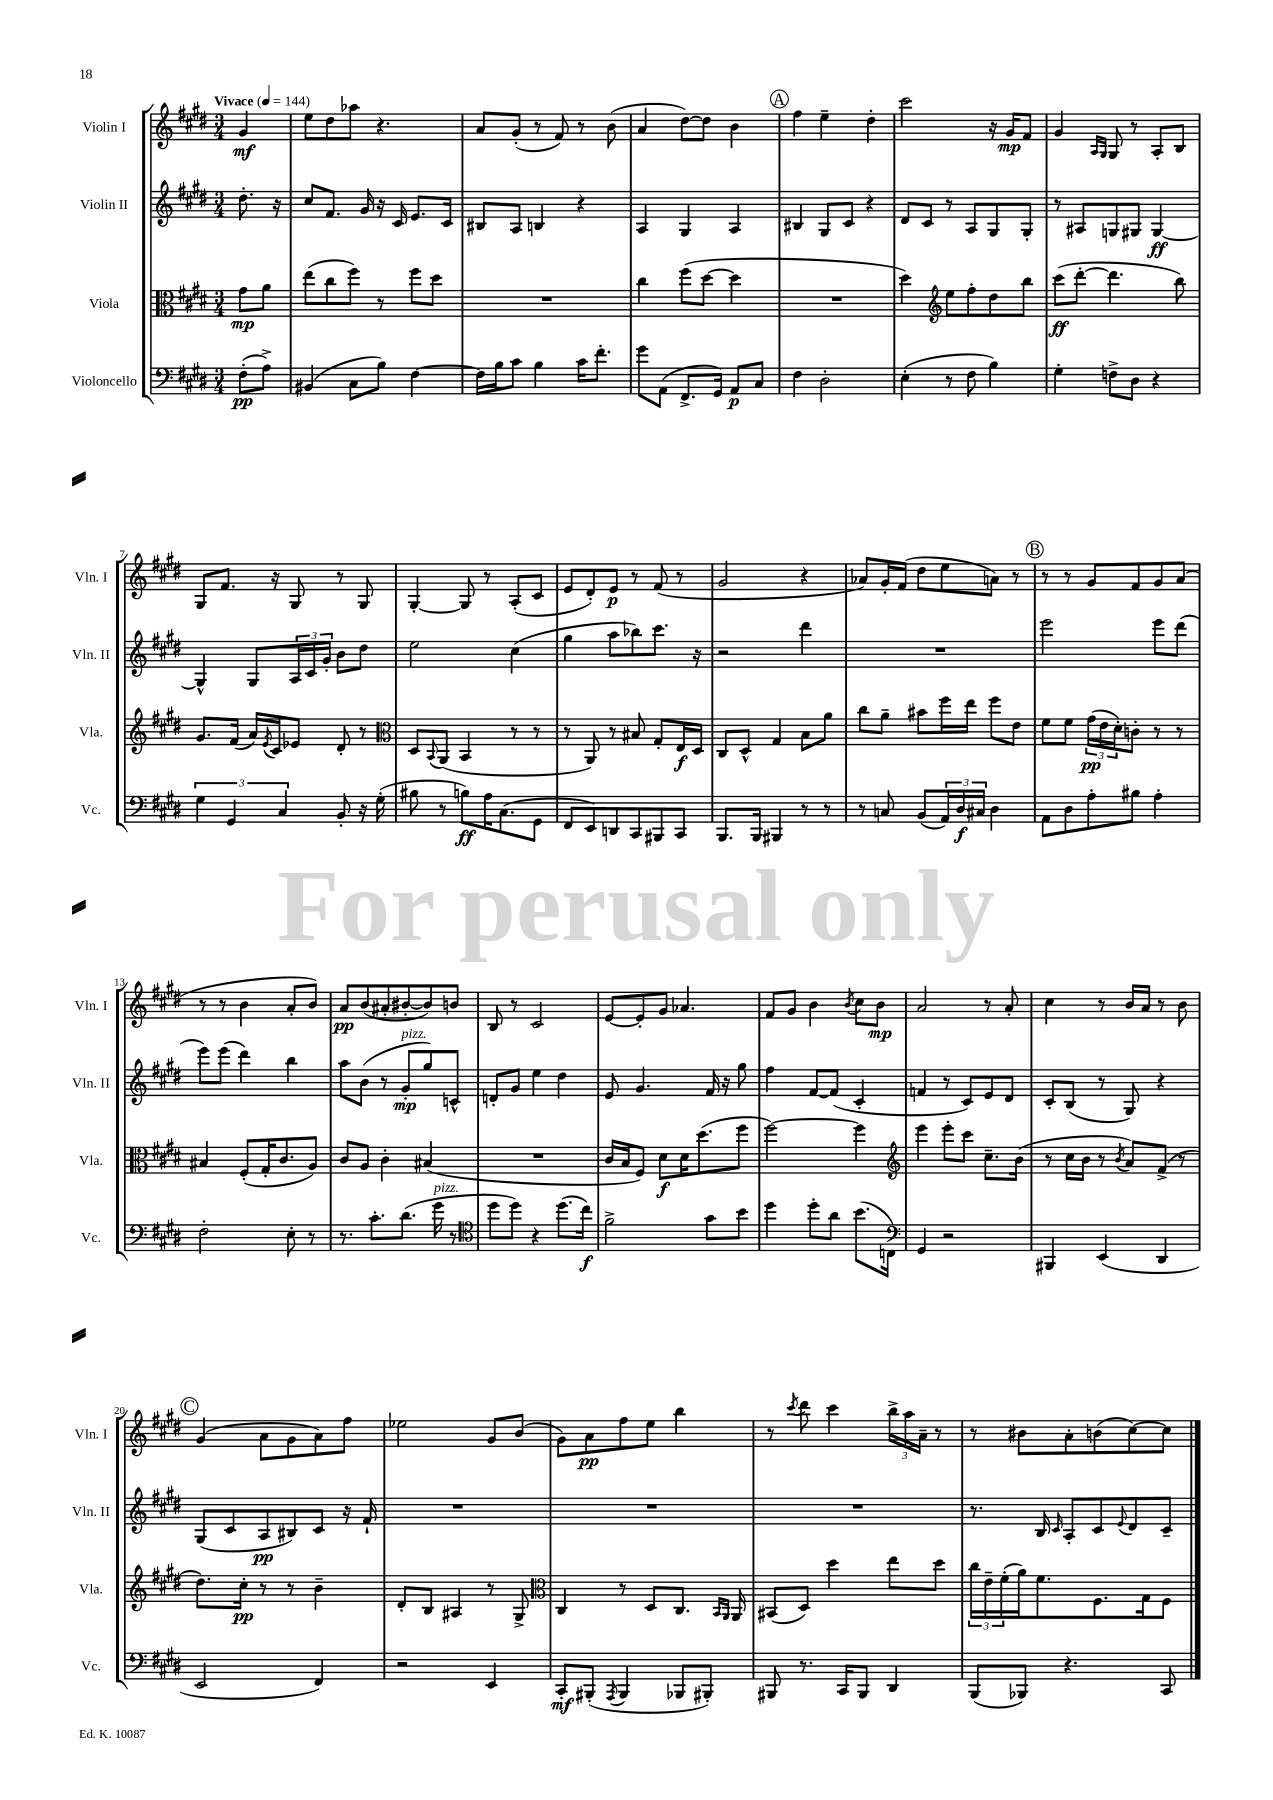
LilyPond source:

<<
\new StaffGroup <<
\new Staff = "s0" \with { instrumentName = "Violin I" shortInstrumentName = "Vln. I" } {
    \clef treble \key e \major \numericTimeSignature \time 3/4 \partial 4 \tempo "Vivace" 4 = 144
    gis'4\mf |
    e''8 dis''8 aes''8 r4. |
    a'8 gis'8-.( r8 fis'8) r8 b'8( |
    a'4 dis''8~) dis''8 b'4 |
    \mark \markup { \circle "A" } fis''4 e''4-- dis''4-. |
    cis'''2 r16 gis'16\mp fis'8 |
    gis'4 \grace { a16 gis16 } gis8 r8 a8-. b8 |
    gis8 fis'8. r16 gis8 r8 gis8 |
    gis4~-. gis8 r8 a8-.( cis'8 |
    e'8 dis'8-.) e'8\p r8 fis'8( r8 |
    gis'2 r4 |
    aes'8) gis'16-. fis'16( dis''8 e''8 a'8) r8 |
    \mark \markup { \circle "B" } r8 r8 gis'8 fis'8 gis'8 a'8( |
    r8 r8 b'4 a'8-. b'8) |
    a'8\pp b'8( ais'8-. bis'8~-. bis'8) b'8 |
    b8 r8 cis'2 |
    e'8~ e'8-. gis'8 aes'4. |
    fis'8 gis'8 b'4 \acciaccatura { b'8 } cis''8 b'8\mp |
    a'2 r8 a'8-. |
    cis''4 r8 b'16 a'16 r8 b'8 |
    \mark \markup { \circle "C" } gis'4( a'8 gis'8 a'8) fis''8 |
    ees''2 gis'8 b'8( |
    gis'8) a'8\pp fis''8 e''8 b''4 |
    r8 \acciaccatura { cis'''8 } dis'''8 cis'''4 \tuplet 3/2 { b''16-> a''16 a'16-- } r8 |
    r8 bis'8 a'8-. b'8( cis''8~) cis''8 \bar "|." |
}
\new Staff = "s1" \with { instrumentName = "Violin II" shortInstrumentName = "Vln. II" } {
    \clef treble \key e \major \numericTimeSignature \time 3/4 \partial 4
    dis''8.-. r16 |
    cis''8 fis'8. gis'16 r16 cis'16 e'8. cis'16 |
    bis8 a8 b4 r4 |
    a4 gis4 a4 |
    \mark \markup { \circle "A" } bis4 gis8 cis'8 r4 |
    dis'8 cis'8 r8 a8 gis8 gis8-. |
    r8 ais8 g8 gis8 gis4~\ff |
    gis4-^ gis8 \tuplet 3/2 { a16 cis'16 gis'16-. } b'8 dis''8 |
    e''2 cis''4( |
    gis''4 a''8 bes''8) cis'''8. r16 |
    r2 dis'''4 |
    R2. |
    \mark \markup { \circle "B" } e'''2 e'''8 dis'''8( |
    e'''8) e'''8( dis'''4) b''4 |
    a''8 b'8( r8 gis'8-.\mp^\markup { \italic "pizz." } gis''8) c'8-^ |
    d'8-. gis'8 e''4 dis''4 |
    e'8 gis'4. fis'16 r16 gis''8 |
    fis''4 fis'8~ fis'8( cis'4-. |
    f'4 r8 cis'8) e'8 dis'8 |
    cis'8-. b8( r8 gis8) r4 |
    \mark \markup { \circle "C" } gis8( cis'8 a8\pp bis8) cis'8 r16 fis'16-! |
    R2. |
    R2. |
    R2. |
    r8. b16 \grace { cis'16 } a8-. cis'8 \appoggiatura { e'8 } dis'8 cis'8-- \bar "|." |
}
\new Staff = "s2" \with { instrumentName = "Viola" shortInstrumentName = "Vla." } {
    \clef alto \key e \major \numericTimeSignature \time 3/4 \partial 4
    gis'8\mp a'8 |
    e''8( cis''8 fis''8) r8 fis''8 dis''8 |
    R2. |
    cis''4 fis''8( dis''8~ dis''4 |
    \mark \markup { \circle "A" } R2. |
    dis''4) \clef treble e''8 fis''8-. dis''8 b''8 |
    cis'''8\ff( dis'''8~-. dis'''4. b''8) |
    gis'8. fis'16( a'16) \acciaccatura { e'8 } cis'16 ees'8 dis'8-. r8 |
    \clef alto dis8 \appoggiatura { b,8 } a,8( b,4 r8 r8 |
    r8 a,8) r8 bis8 gis8-. e16\f dis16 |
    cis8 dis8-^ gis4 b8 a'8 |
    cis''8 a'8-- bis'8 fis''16 e''16 fis''8 e'8 |
    \mark \markup { \circle "B" } fis'8 fis'8 \tuplet 3/2 { gis'16\pp( e'16 dis'16-.) } c'8-. r8 r8 |
    bis4 fis8-.( gis16-. cis'8. a8) |
    cis'8 a8 cis'4-. bis4( |
    R2. |
    cis'16 b16 fis8) dis'8\f dis'16 dis''8.( fis''8 |
    fis''2~) fis''4 |
    \clef treble e'''4 e'''8-. cis'''8 cis''8.-- b'16( |
    r8 cis''16 b'16 r8 \acciaccatura { b'8 } a'8) fis'8->( r8 |
    \mark \markup { \circle "C" } dis''8.) cis''16-.\pp r8 r8 b'4-- |
    dis'8-. b8 ais4 r8 gis8-> |
    \clef alto cis4 r8 dis8 cis8. \grace { b,16 a,16 } a,16 |
    bis,8( dis8) dis''4 e''8 dis''8 |
    \tuplet 3/2 { cis''16 e'16-- fis'16-.( } a'16) fis'8. fis8. gis16 fis8 \bar "|." |
}
\new Staff = "s3" \with { instrumentName = "Violoncello" shortInstrumentName = "Vc." } {
    \clef bass \key e \major \numericTimeSignature \time 3/4 \partial 4
    fis8-.\pp( a8->) |
    bis,4( cis8 b8) fis4~ |
    fis16 b16 cis'8 b4 cis'16 fis'8.-. |
    gis'8 a,8( fis,8.-> gis,16) a,8\p cis8 |
    \mark \markup { \circle "A" } fis4 dis2-. |
    e4-.( r8 fis8 b4) |
    gis4-. f8-> dis8 r4 |
    \tuplet 3/2 { gis4 gis,4 cis4 } b,8-. r16 gis16-.( |
    bis8 r8 b8\ff) a16 cis8.( gis,8 |
    fis,8 e,8) d,8 cis,8 bis,,8 cis,8 |
    b,,8. b,,16 bis,,4 r8 r8 |
    r8 c8 b,8( \tuplet 3/2 { a,16) dis16\f cis16 } dis4 |
    \mark \markup { \circle "B" } a,8 dis8 a8-. bis8 a4-. |
    fis2-. e8-. r8 |
    r8. cis'8.-. dis'8.( gis'16^\markup { \italic "pizz." } r8 |
    \clef tenor dis''8 dis''8) r4 dis''8.( cis''16\f) |
    fis'2-> gis'8 b'8 |
    dis''4 dis''8-. a'8 b'8.( c16) |
    \clef bass gis,4 r2 |
    bis,,4 e,4( dis,4 |
    \mark \markup { \circle "C" } e,2 fis,4) |
    r2 e,4 |
    cis,8-.\mf bis,,8-.( \acciaccatura { a,,8 } bis,,4 bes,,8 bis,,8-.) |
    bis,,8 r8. cis,16 bis,,8 dis,4 |
    b,,8( bes,,8) r4. cis,8 \bar "|." |
}
>>
>>
